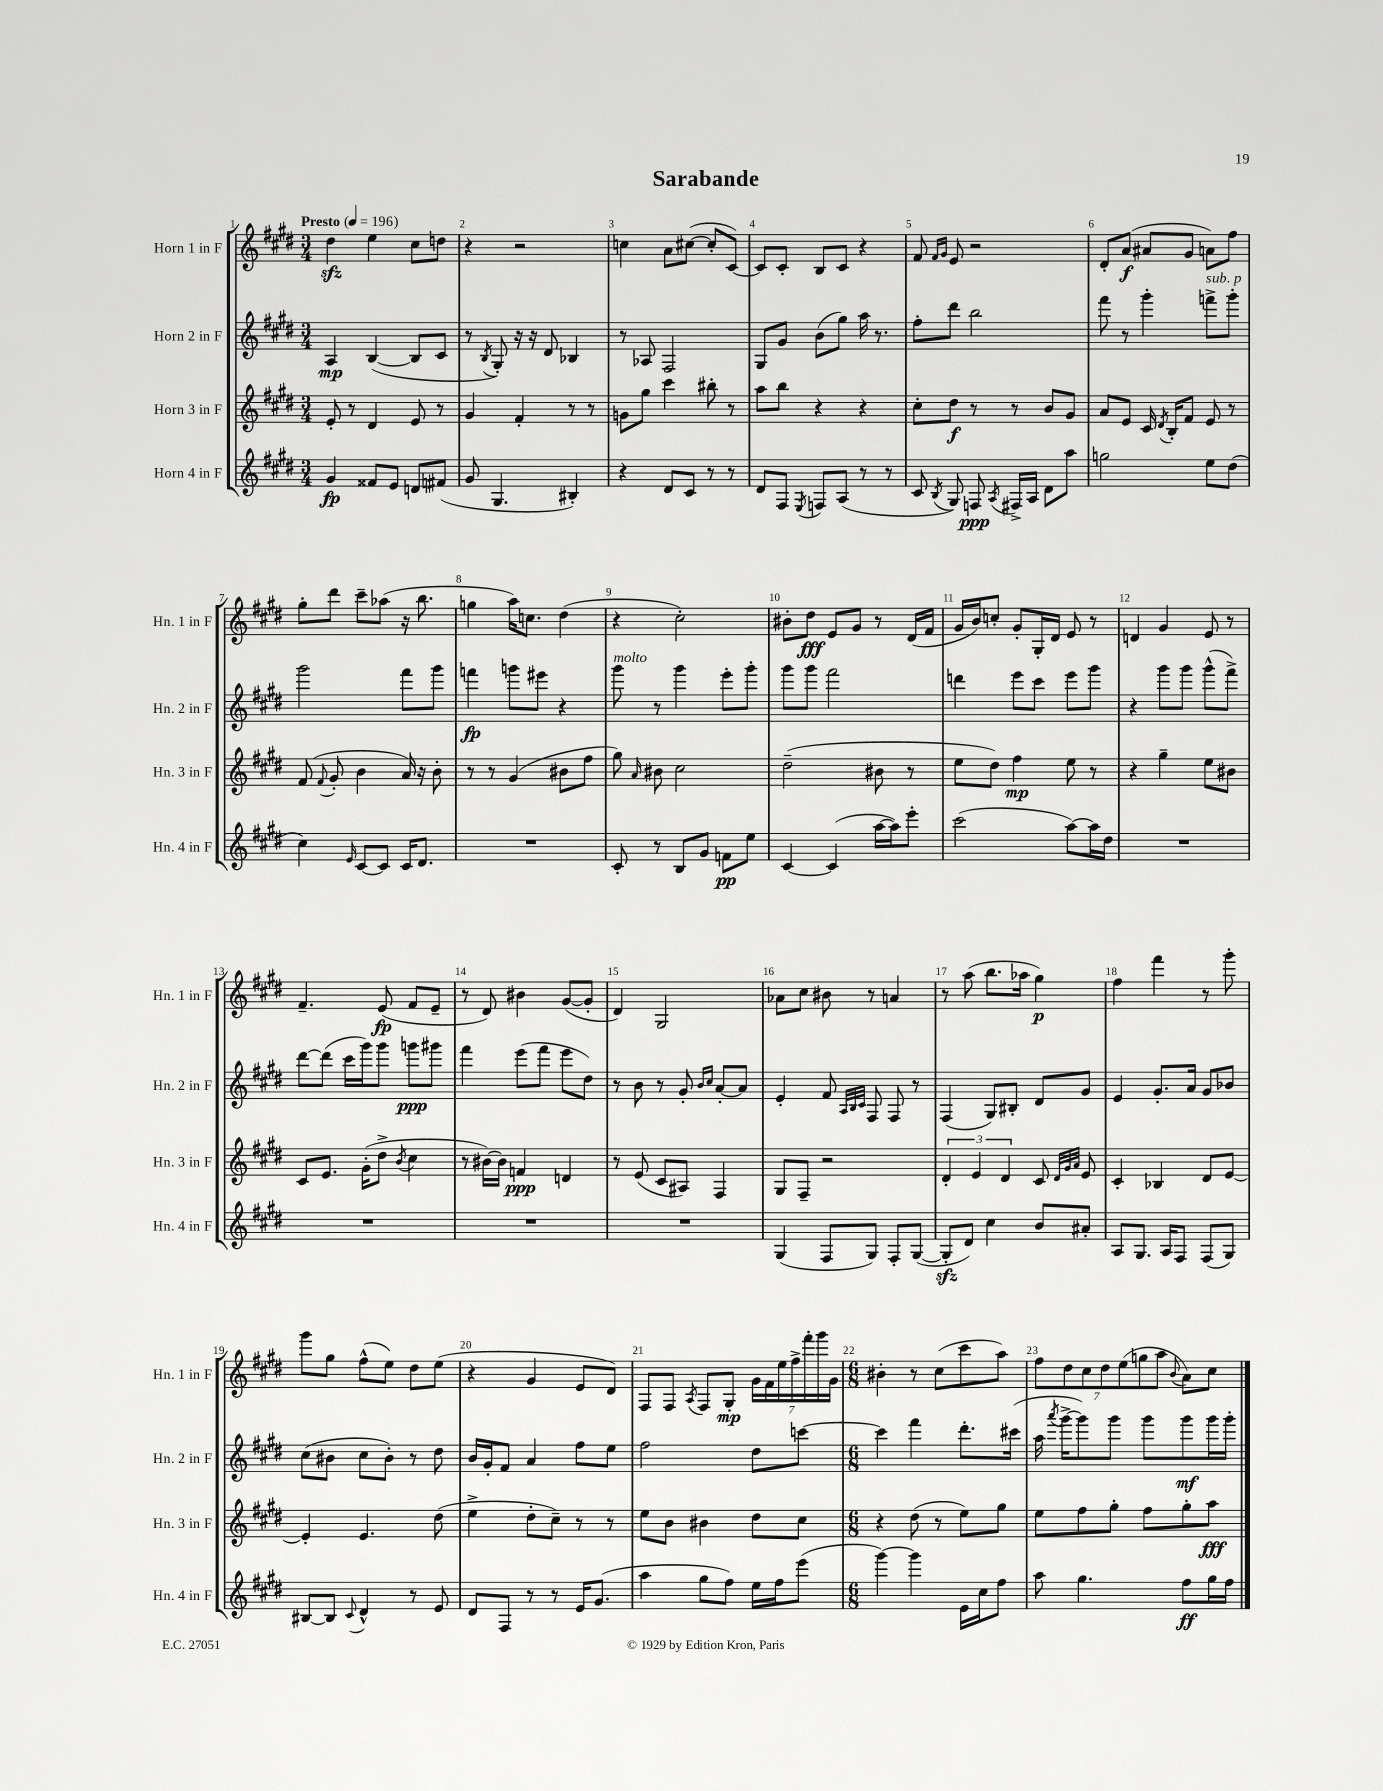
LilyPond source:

\header { title = "Sarabande" }
<<
\new StaffGroup <<
\new Staff = "s0" \with { instrumentName = "Horn 1 in F" shortInstrumentName = "Hn. 1 in F" } {
    \clef treble \key e \major \numericTimeSignature \time 3/4 \tempo "Presto" 4 = 196
    \autoBeamOff dis''4\sfz e''4 cis''8[ d''8] |
    r4 r2 |
    c''4 a'8[ cis''8]~( cis''8[-. cis'8]~) |
    cis'8[ cis'8]-. b8[ cis'8] r4 |
    fis'8 \grace { fis'16[ gis'16] } e'8 r2 |
    dis'8[-. a'8]\f( ais'8[ gis'8] a'8[) fis''8] |
    gis''8[-. dis'''8] cis'''8[-- aes''8]( r16 b''8. |
    g''4 a''16[) c''8.] dis''4( |
    r4 cis''2-.) |
    bis'8[-. dis''8]\fff e'8[ gis'8] r8 dis'16[( fis'16] |
    gis'16[ b'16) c''8]-. gis'8[-. gis16-. dis'16] e'8 r8 |
    d'4 gis'4 e'8 r8 |
    fis'4.-- e'8\fp( fis'8[ e'8]-- |
    r8 dis'8) bis'4 gis'8[~( gis'8]-. |
    dis'4) gis2 |
    aes'8[ cis''8] bis'8 r8 a'4 |
    r8 a''8( b''8.[ aes''16] gis''4\p) |
    fis''4 fis'''4 r8 gis'''8-. |
    gis'''8[ gis''8] fis''8[-^( e''8]) dis''8[ e''8]( |
    r4 gis'4 e'8[ dis'8]) |
    fis8[ fis8] \acciaccatura { a8 } fis8[ gis8]-.\mp \tuplet 7/4 { gis'16[ fis'16 e''16 fis''16-> fis'''16-. gis'''16 gis'16] } |
    \numericTimeSignature \time 6/8 bis'4-. r8 cis''8[( cis'''8 a''8]) |
    \tuplet 7/4 { fis''8[ dis''8 cis''8 dis''8 e''8( g''8 a''8] } \appoggiatura { b'8 } a'8[) cis''8] \bar "|." |
}
\new Staff = "s1" \with { instrumentName = "Horn 2 in F" shortInstrumentName = "Hn. 2 in F" } {
    \clef treble \key e \major \numericTimeSignature \time 3/4
    \autoBeamOff a4\mp b4~( b8[ cis'8] |
    r8 \acciaccatura { b8 } gis8-.) r16 r16 dis'8 bes4 |
    r8 aes8 fis2 |
    gis8[ gis'8] b'8[( gis''8]) a''16 r8. |
    fis''8[-. dis'''8] b''2 |
    fis'''8 r8 gis'''4-. f'''8[->^\markup { \italic "sub. p" } gis'''8]-. |
    gis'''2 fis'''8[ gis'''8] |
    f'''4\fp g'''8[ eis'''8] r4 |
    gis'''8^\markup { \italic "molto" } r8 gis'''4 e'''8[-. gis'''8]-. |
    gis'''8[ gis'''8] fis'''2 |
    d'''4 e'''8[ cis'''8] e'''8[ gis'''8] |
    r4 gis'''8[ gis'''8] gis'''8[-^( fis'''8]->) |
    dis'''8[~ dis'''8]( cis'''16[ gis'''16) gis'''8] g'''8[\ppp gis'''8] |
    fis'''4 e'''8[( fis'''8] e'''8[ dis''8]) |
    r8 b'8 r8 gis'8-. \grace { b'16[ cis''16] } a'8[~-. a'8] |
    e'4-. fis'8 \grace { a32[ b32 cis'32] } fis8 fis8 r8 |
    fis4( gis8[) bis8]-. dis'8[ gis'8] |
    e'4 gis'8.[-. a'16] gis'8[ bes'8] |
    cis''8[( bis'8] cis''8[ bis'8]-.) r8 dis''8 |
    b'16[ gis'16-. fis'8] a'4 fis''8[ e''8] |
    fis''2 dis''8[ c'''8]~ |
    \numericTimeSignature \time 6/8 c'''4 fis'''4 dis'''8.[-. cis'''16]( |
    a''16 \acciaccatura { a'''8 } gis'''16[~-> gis'''8) gis'''8] gis'''8[ gis'''8\mf gis'''16 gis'''16]-. \bar "|." |
}
\new Staff = "s2" \with { instrumentName = "Horn 3 in F" shortInstrumentName = "Hn. 3 in F" } {
    \clef treble \key e \major \numericTimeSignature \time 3/4
    \autoBeamOff e'8-. r8 dis'4 e'8 r8 |
    gis'4 fis'4-. r8 r8 |
    g'8[ gis''8] cis'''4 bis''8-. r8 |
    a''8[ b''8] r4 r4 |
    cis''8[-. dis''8]\f r8 r8 b'8[ gis'8] |
    a'8[ e'8] cis'16 \acciaccatura { dis'8 } b16[-. fis'8] e'8 r8 |
    fis'8( \appoggiatura { fis'8 } gis'8-. b'4 a'16) r16 b'8-. |
    r8 r8 gis'4( bis'8[ fis''8] |
    gis''8) \grace { a'16 } bis'8 cis''2 |
    dis''2--( bis'8 r8 |
    e''8[ dis''8]) fis''4\mp e''8 r8 |
    r4 gis''4-- e''8[ bis'8] |
    cis'8[ e'8.] gis'16[-.( dis''8]-> \acciaccatura { b'8 } cis''4 |
    r8 bis'16[~) bis'16] f'4\ppp d'4 |
    r8 e'8( cis'8[ ais8]) fis4 |
    gis8[ fis8]-- r2 |
    \tuplet 3/2 { dis'4-. e'4 dis'4 } cis'8 \grace { dis'32[ gis'32 a'32] } e'8 |
    cis'4-. bes4 dis'8[ e'8]~ |
    e'4-. e'4. dis''8( |
    e''4-> dis''8[-. cis''8]--) r8 r8 |
    e''8[ b'8] bis'4 dis''8[ cis''8] |
    \numericTimeSignature \time 6/8 r4 dis''8( r8 e''8[) gis''8] |
    e''8[ fis''8 gis''8]-. fis''8[ gis''8-. a''8]\fff \bar "|." |
}
\new Staff = "s3" \with { instrumentName = "Horn 4 in F" shortInstrumentName = "Hn. 4 in F" } {
    \clef treble \key e \major \numericTimeSignature \time 3/4
    \autoBeamOff gis'4\fp fisis'8[ e'8] d'8[ fis'8]( |
    gis'8 gis4. bis4-.) |
    r4 dis'8[ cis'8] r8 r8 |
    dis'8[ fis8] \acciaccatura { e8 } f8[ a8]( r8 r8 |
    cis'8 \acciaccatura { b8 } gis8) f8\ppp \acciaccatura { a8 } fis16[-> a16] dis'8[ a''8] |
    g''2 e''8[ dis''8]( |
    cis''4) \grace { e'16 } cis'8[~ cis'8] cis'16[ dis'8.] |
    R2. |
    cis'8-. r8 b8[ gis'8] f'8[\pp e''8] |
    cis'4~ cis'4( a''16[~ a''16) e'''8]-. |
    cis'''2( a''8[~) a''16 dis''16] |
    R2. |
    R2. |
    R2. |
    R2. |
    gis4( fis8[ gis8]) fis8[-. gis8]~( |
    gis8[-.\sfz dis'8]) cis''4 b'8[ ais'8]-. |
    a8[ gis8.] a16[ fis8] fis8[( gis8]) |
    bis8[~ bis8] \appoggiatura { cis'8 } dis'4-^ r8 e'8 |
    dis'8[ fis8] r8 r8 e'16[ gis'8.]( |
    a''4 gis''8[ fis''8]) e''16[ fis''16 e'''8]( |
    \numericTimeSignature \time 6/8 gis'''4~) gis'''4 e'16[ cis''16 fis''8] |
    a''8 gis''4. fis''8[\ff gis''16 fis''16] \bar "|." |
}
>>
>>
\layout { \context { \Score \override BarNumber.break-visibility = ##(#f #t #t) barNumberVisibility = #all-bar-numbers-visible } }
